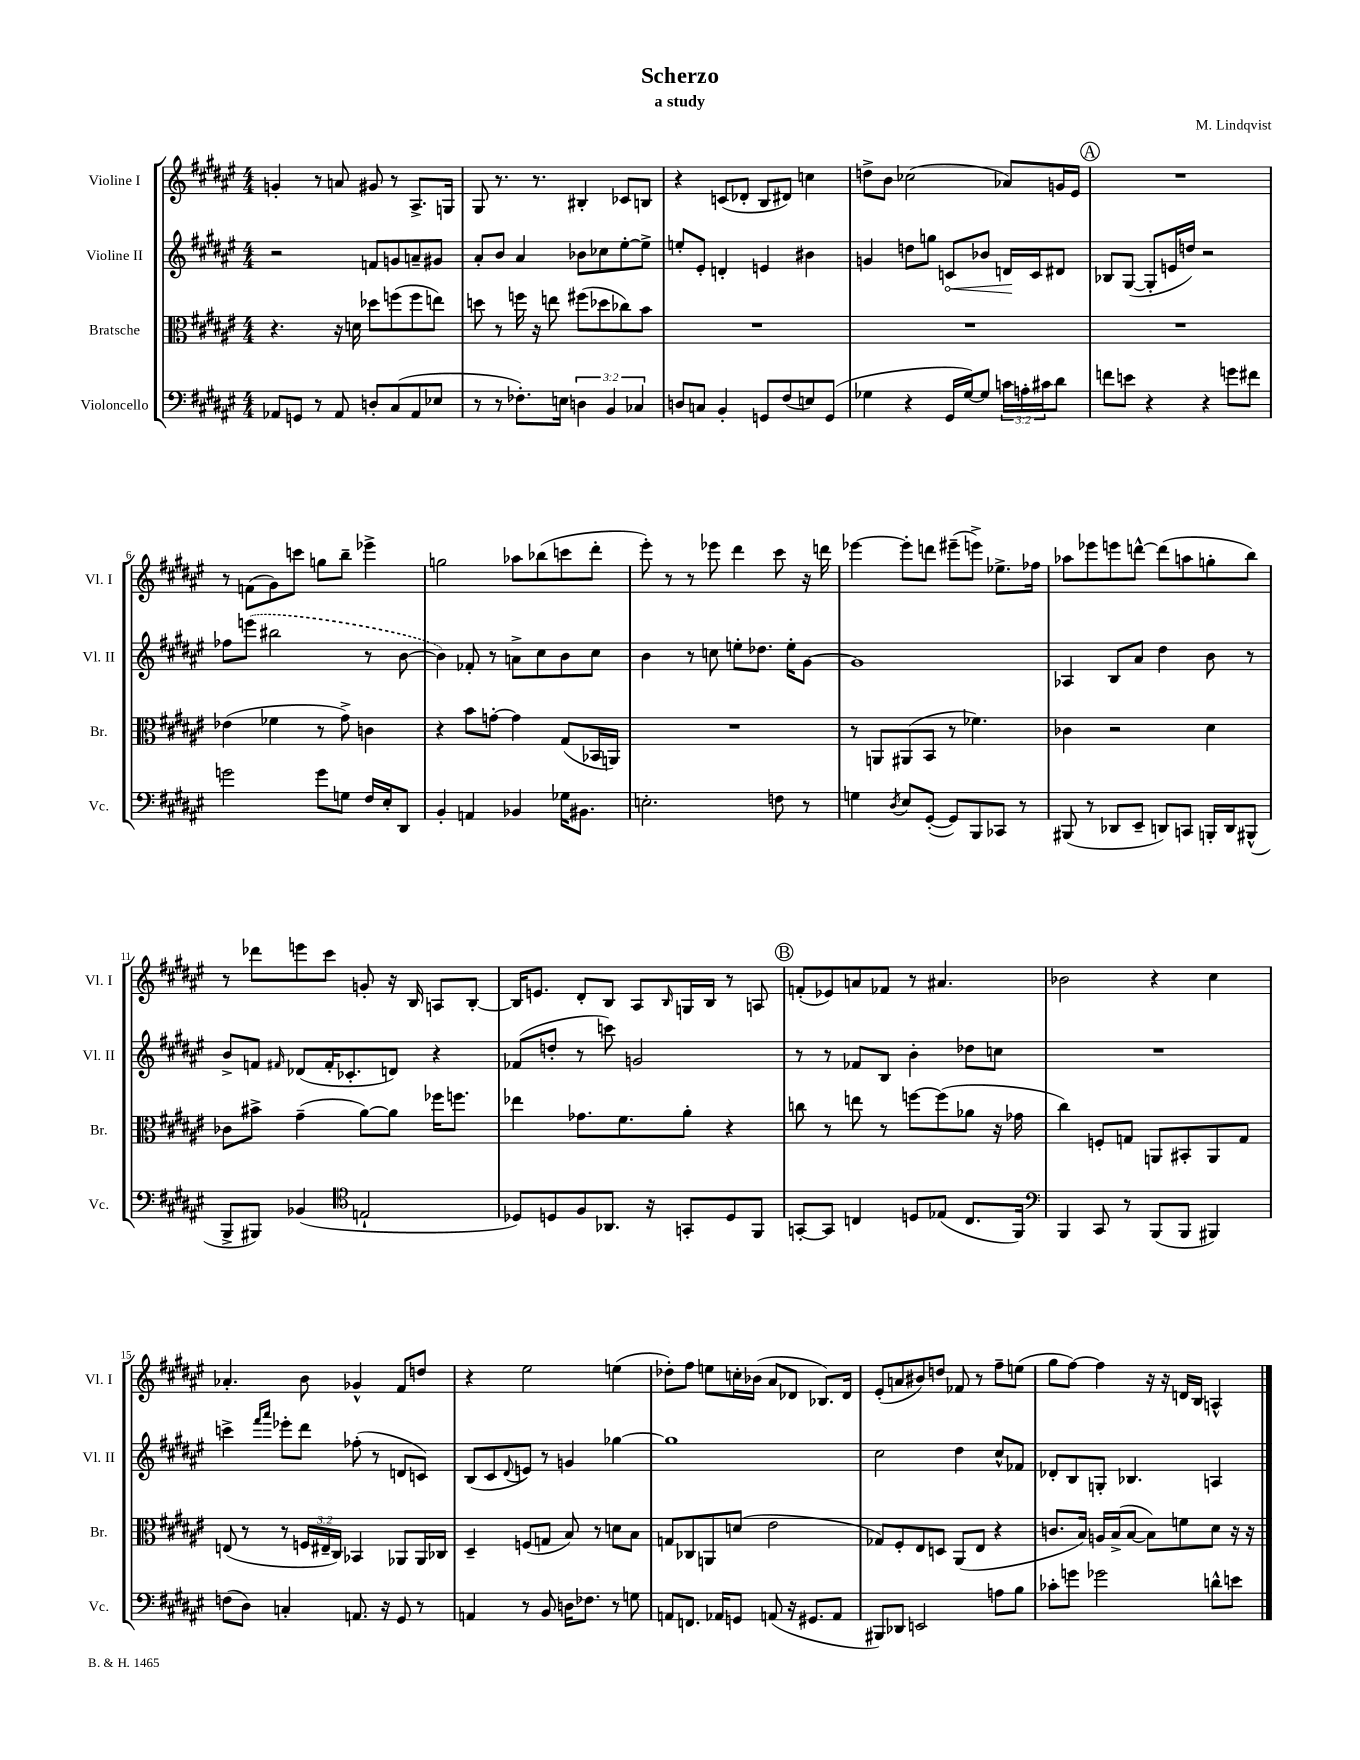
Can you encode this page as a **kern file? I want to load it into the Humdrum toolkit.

**kern	**kern	**kern	**dynam	**kern
*part4	*part3	*part2	*part2	*part1
*staff4	*staff3	*staff2	*staff2	*staff1
*I"Violoncello	*I"Bratsche	*I"Violine II	*	*I"Violine I
*I'Vc.	*I'Br.	*I'Vl. II	*	*I'Vl. I
*clefF4	*clefC3	*clefG2	*	*clefG2
*k[f#c#g#d#a#e#]	*k[f#c#g#d#a#e#]	*k[f#c#g#d#a#e#]	*	*k[f#c#g#d#a#e#]
*M4/4	*M4/4	*M4/4	*	*M4/4
=1	=1	=1	=1	=1
8AA-X/L	4.r	2r	.	4gn'/
8GGn/J	.	.	.	.
8r	.	.	.	8r
8AA-/	16r	.	.	8an/
.	16dn\	.	.	.
8Dn'/L	8dd-X\L	8fn/L	.	8g#X/
(8C#/	(8ffn\	8gn/	.	8r
8AA-/	8ff\	8an~/	.	8.A#^/L
8E-X/J	8een\J)	8g#X/J	.	.
.	.	.	.	16Gn/Jk
=2	=2	=2	=2	=2
8r	8ddn\	8a#'/L	.	8G#/
8r	8r	8b/J	.	8.r
8.F-X'\L)	16ffn\	4a#/	.	.
.	16r	.	.	8.r
.	8een\	.	.	.
16En\Jk	.	.	.	.
6Dn\	(8ff#X\L	8b-X\L	.	4B#X'/
.	8dd-X\	8cc-X\	.	.
6BB/	.	.	.	.
.	8cc-X\)	[8ee#'\	.	8c-X/L
6C-X/	.	.	.	.
.	8b\J	8ee#^\J]	.	8Bn/J
=3	=3	=3	=3	=3
8Dn/L	1r	8een'/L	.	4r
8Cn/J	.	8e#'/J	.	.
4BB'/	.	4dn'/	.	(8cn/L
.	.	.	.	8d-X'/J
8GGn/L	.	4en/	.	8B/L
(8F#/	.	.	.	8d#X/J)
8En/)	.	4b#X\	.	4ccn\
(8GG/J	.	.	.	.
=4	=4	=4	=4	=4
4G-X\	1r	4gn/	.	8ddn^\L
.	.	.	.	8b\J
4r	.	8ddn\L	.	(2cc-X\
.	.	8ggn\J	.	.
!	!	!	!LO:HP:b	!
16GG#/LL	.	8cn/L	<	.
[16G-/J)	.	.	.	.
8G-/J]	.	8b-X/J	.	.
24cn\LL	.	16dn/LL	.	8a-X/L)
24An'\	.	.	.	.
.	.	16c/J	[	.
24c#X\J	.	.	.	.
8d#\J	.	8d#X/J	.	16gn/L
.	.	.	.	16e#/JJ
!!LO:REH:place=s1:t=A
=5	=5	=5	=5	=5
8fn\L	1r	8B-X/L	.	1r
8en\J	.	([8G#/J	.	.
4r	.	8G#'/L]	.	.
.	.	16en/L	.	.
.	.	16ddn/JJ)	.	.
4r	.	2r	.	.
8gn\L	.	.	.	.
8f#X\J	.	.	.	.
!!LO:LB:g=z
=6	=6	=6	=6	=6
2gn\	(4e-X\	8ff-X\L	.	8r
.	.	(8eeen\J	.	(8fn\L
.	4f-X\	2bb#X\	.	8g#\)
.	.	.	.	8cccn\J
8g\L	8r	.	.	8ggn\L
8Gn\J	8g#^\)	.	.	8bb~\J
16F#/LL	4cn\	8r	.	4eee-X^\
16E#'/J	.	.	.	.
8DD#/J	.	[8b\	.	.
=7	=7	=7	=7	=7
4BB'/	4r	4b\])	.	2ggn\
4AAn/	8b\L	8f-X'/	.	.
.	[8gn'\J	8r	.	.
4BB-X/	4g\]	8an^\L	.	8aa-X\L
.	.	8cc#\	.	(8bb-X\
16G-X\KL	(8G#/L	8b\	.	8cccn\
8.BB#X\J	.	.	.	.
.	16BB-X/L	8cc#\J	.	8ddd#'\J
.	16AAn/JJ)	.	.	.
=8	=8	=8	=8	=8
2.En'\	1r	4b\	.	8eee#'\)
.	.	.	.	8r
.	.	8r	.	8r
.	.	8ccn\	.	8eee-X\
.	.	8een'\L	.	4ddd#\
.	.	8.dd-X\J	.	.
8Fn\	.	.	.	8ccc#\
.	.	16ee'\KL	.	.
8r	.	[8g#\J	.	16r
.	.	.	.	16dddn\
=9	=9	=9	=9	=9
4Gn\	8r	1g#]	.	[4eee-X\
.	8AAn/L	.	.	.
8qD#/	.	.	.	.
8E#/L	(8AA#X/	.	.	8eee-'\L]
([8GG#'/J	8BB/J	.	.	8dddn\J
8GG#/L])	8r	.	.	(8eee#X~\L
8BBB/	4.f-X\)	.	.	8eeen^\J)
8CC-X/J	.	.	.	8.ee-X^\L
8r	.	.	.	.
.	.	.	.	16ff-X\Jk
=10	=10	=10	=10	=10
(8BBB#X/	4c-X\	4A-X/	.	8aa-X\L
8r	.	.	.	8eee-X\
8DD-X/L	2r	8B/L	.	8eeen\
8EE#~/J	.	8a#/J	.	[8dddn^^\J
8DDn/L)	.	4dd#\	.	(8ddd\L]
8CCn/J	.	.	.	8aan\
16BBBn'/LL	4d#\	8b\	.	8ggn'\
16DD/J	.	.	.	.
(8BBB#X^^/J	.	8r	.	8bb\J)
!!LO:LB:g=z
=11	=11	=11	=11	=11
8BBB^/L	8c-X\L	8b^/L	.	8r
8BBB#X/J)	8b#X^\J	8fn/J	.	8ddd-X\L
.	.	16qqf#X/	.	.
(4BB-X/	(4g#~\	(8d-X/L	.	8eeen\
.	.	16f#'/K	.	8ccc#\J
.	.	8.c-X'/	.	.
*clefC4	*	*	*	*
2En`/	[8a#\L)	.	.	8gn'/
.	8a#\J]	8dn/J)	.	16r
.	.	.	.	16B/
.	16ff-X\KL	4r	.	8An/L
.	8.ffn\J	.	.	.
.	.	.	.	[8B'/J
=12	=12	=12	=12	=12
8D-X/L)	4ee-X\	(8f-X/L	.	16B/KL]
.	.	.	.	8.en/J
8Dn/	.	8ddn'/J	.	.
8F#/	8.g-X\L	8r	.	8d#'/L
8.AA-X/J	.	8cccn\)	.	8B/J
.	8.f#\	.	.	.
.	.	2gn/	.	8A#/L
16r	.	.	.	.
.	.	.	.	16qqB/
8GGn'/L	8a#'\J	.	.	16Gn/L
.	.	.	.	16B/JJ
8D/	4r	.	.	8r
8FF#/J	.	.	.	8An/
!!LO:REH:place=s1:t=B
=13	=13	=13	=13	=13
[8GGn'/L	8ccn\	8r	.	(8fn'/L
8GG/J]	8r	8r	.	8e-X/)
4Cn/	8een\	8f-X/L	.	8an/
.	8r	8B/J	.	8f-X/J
8Dn/L	[8ffn\L	4b'\	.	8r
(8E-X/J	(8ff\]	.	.	4.a#X/
8.C/L	8a-X\J	8dd-X\L	.	.
.	16r	8ccn\J	.	.
16FF#/Jk)	16g-X\	.	.	.
=14	=14	=14	=14	=14
*clefF4	*	*	*	*
4BBB/	4cc#\)	1r	.	2b-X\
8CC#/	8Fn'/L	.	.	.
8r	8Gn/J	.	.	.
(8BBB/L	8AAn/L	.	.	4r
8BBB/J	8BB#X'/	.	.	.
4BBB#X/)	8AA/	.	.	4cc#\
.	8G/J	.	.	.
!!LO:LB:g=z
=15	=15	=15	=15	=15
(8Fn\L	(8En/	4cccn^\	.	4.a-X'/
8D#\J)	8r	.	.	.
.	.	16qqfff#/LL	.	.
.	.	16qqaaa#/JJ	.	.
4Cn'/	8r	8eee-X'\L	.	.
.	24Fn/LL	8ddd#\J	.	8b\
.	24E#X~/	.	.	.
.	24C#/JJ)	.	.	.
8.AAn/	4BB-X/	(8ff-X'\	.	4g-X^^/
.	.	8r	.	.
16r	.	.	.	.
8GG#/	8AA-X/L	8dn/L	.	8f#/L
8r	16AA-/L	8cn/J)	.	8ddn/J
.	16C-X/JJ	.	.	.
=16	=16	=16	=16	=16
4AAn/	4D#~/	(8B/L	.	4r
.	.	8c#/	.	.
.	.	8qqd#/	.	.
8r	(8Fn/L	8en/J)	.	2ee#\
8BB/	8Gn/J	8r	.	.
16Dn\KL	8B/)	4gn/	.	.
8.F-X\J	.	.	.	.
.	8r	.	.	.
8r	8dn\L	[4gg-X\	.	(4een\
8Gn\	8B\J	.	.	.
=17	=17	=17	=17	=17
8AAn/L	8Gn/L	1gg-]	.	8dd-X'\L)
8.FFn/J	8C-X/	.	.	8ff#\J
.	8AAn/	.	.	8een\L
16AA-X/KL	.	.	.	.
8GGn/J	(8dn/J	.	.	16ccn'\L
.	.	.	.	(16b-X\JJ
(8AAn/	2e#\	.	.	8a#/L
16r	.	.	.	8d-X/J
8.GG#X/L	.	.	.	.
.	.	.	.	8.B-X/L)
8AA/J	.	.	.	.
.	.	.	.	16d-/Jk
=18	=18	=18	=18	=18
8BBB#X/L)	8G-X/L)	2cc#\	.	(8e#'/L
8DD-X/J	8F#'/	.	.	8an/
2EEn/	8E#/	.	.	8b#X/)
.	8Dn/J	.	.	8ddn/J
.	(8AA#/L	4dd#\	.	8f-X/
.	8E#/J	.	.	8r
8An\L	4r	8cc#^^/L	.	8ff#~\L
8B\J	.	8f-X/J	.	(8een\J
=19	=19	=19	=19	=19
8c-X'\L	8.cn/L	8d-X'/L	.	8gg#\L
8gn\J	.	8B/	.	[8ff#\J)
.	16B/Jk)	.	.	.
2g-X\	16An/LL	8Gn'/J	.	4ff#\]
.	(16B^/J	.	.	.
.	[8B/J	4.B-X/	.	.
.	8B\L])	.	.	16r
.	.	.	.	16r
.	8fn\	.	.	16dn/LL
.	.	.	.	16B/JJ
8dn^^\L	8d#\J	4An/	.	4An^^/
8en\J	16r	.	.	.
.	16r	.	.	.
==	==	==	==	==
*-	*-	*-	*-	*-
